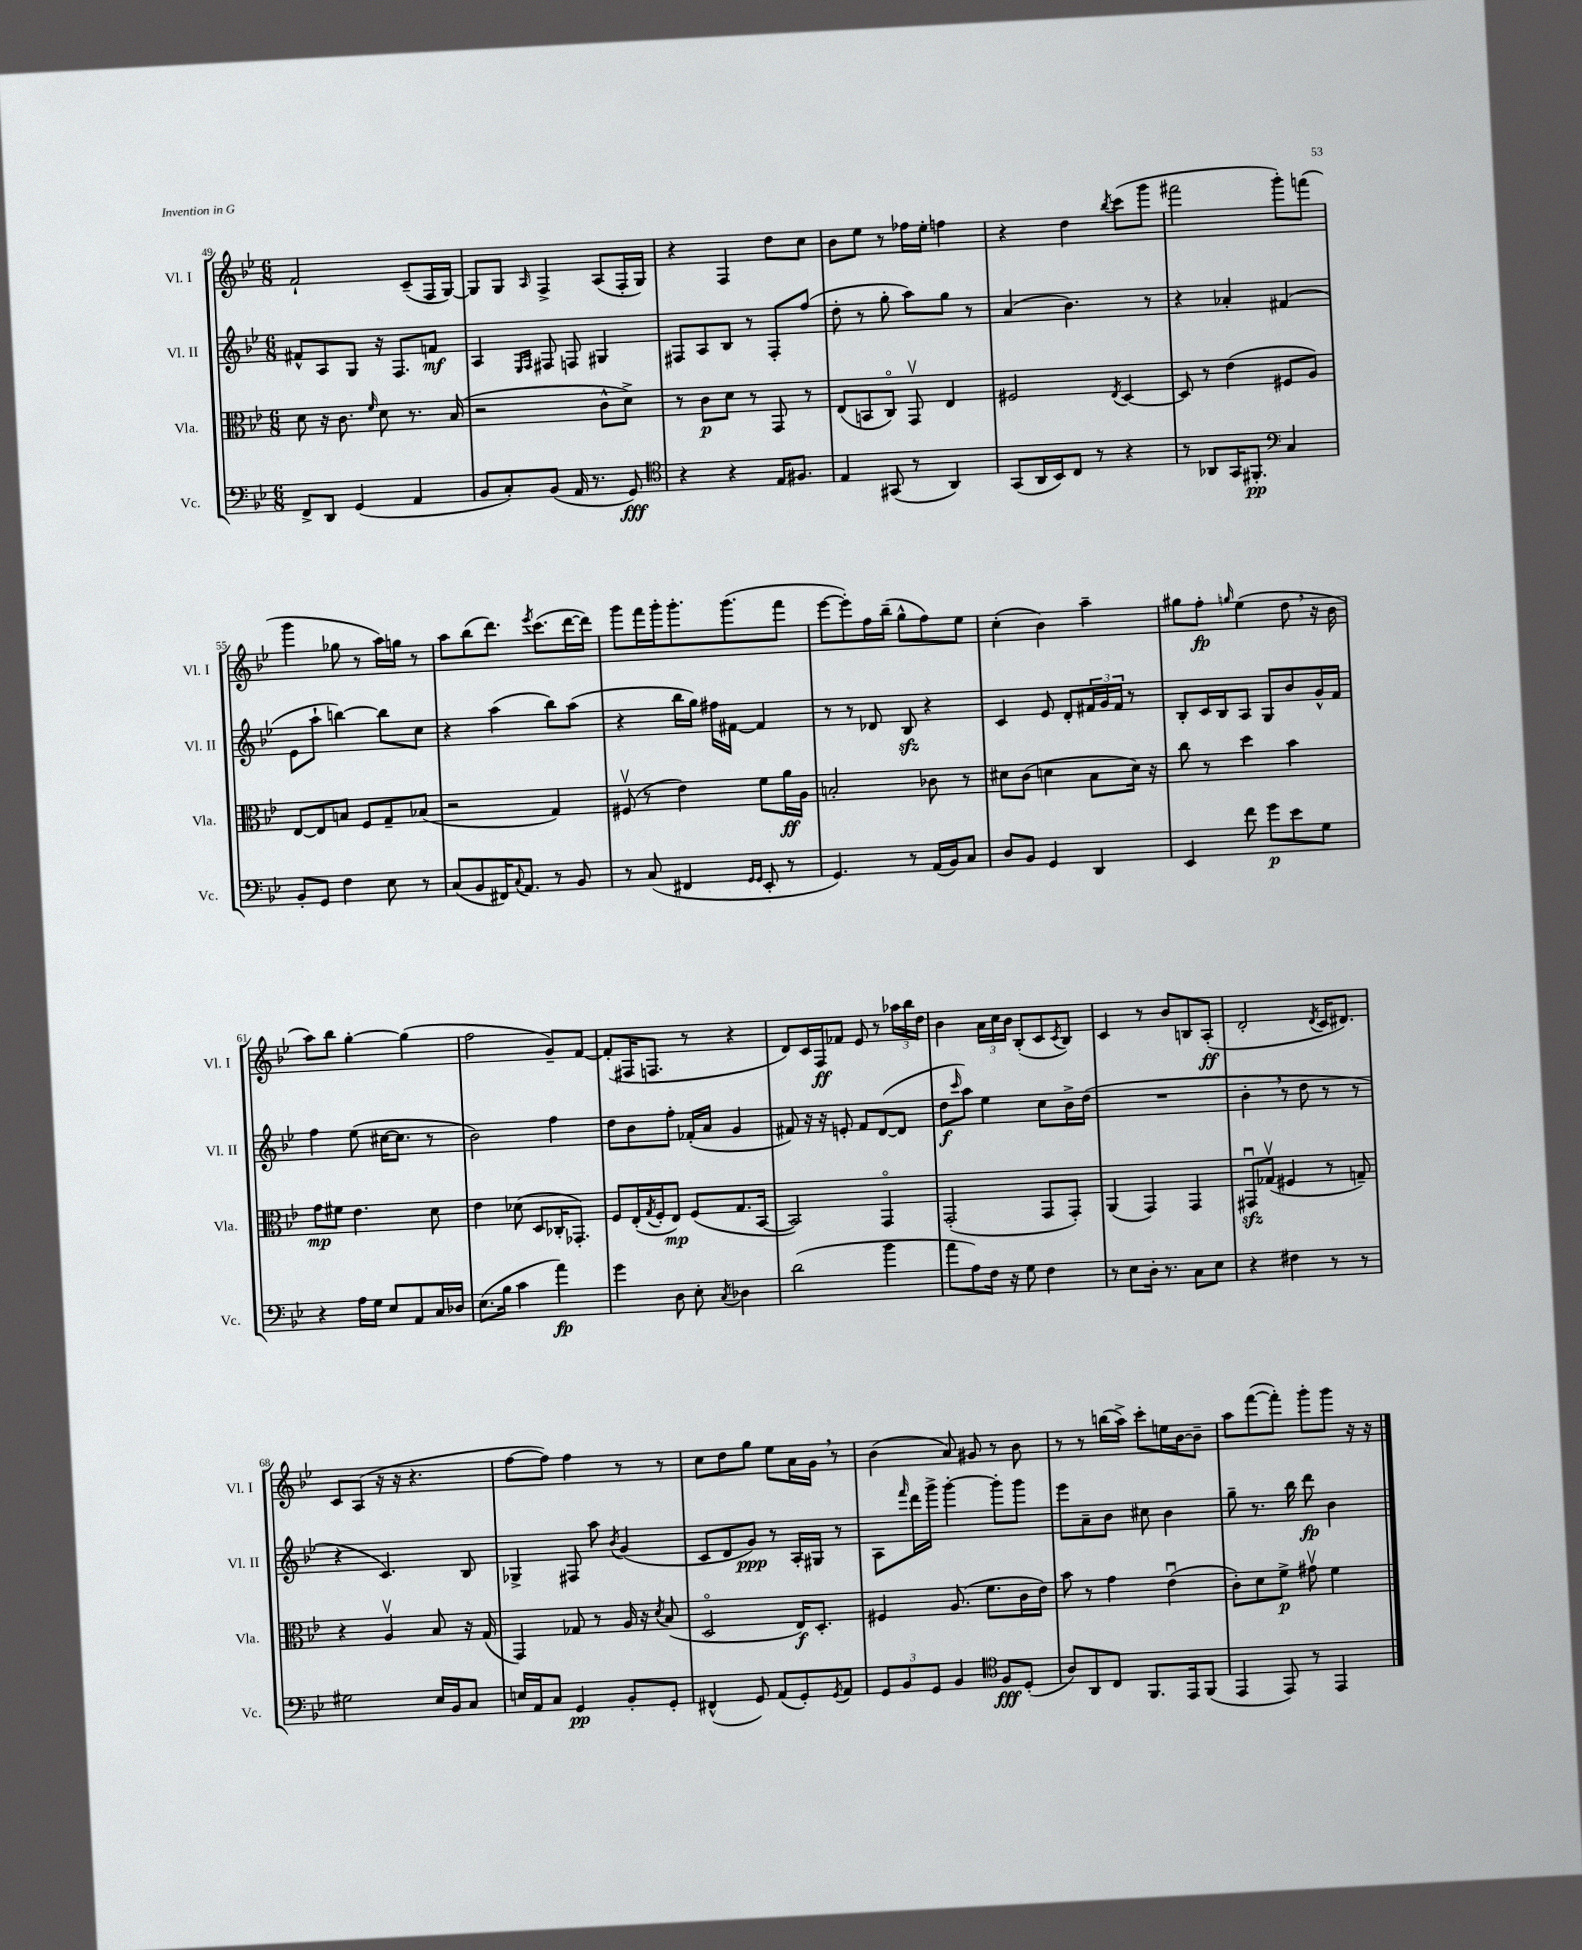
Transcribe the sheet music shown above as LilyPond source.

<<
\new StaffGroup <<
\new Staff = "s0" \with { instrumentName = "Vl. I" shortInstrumentName = "Vl. I" } {
    \clef treble \key bes \major \numericTimeSignature \time 6/8
    f'2-! c'8--( f16 g16~) |
    g8 g8 \grace { a16 } f4-> a8( f16-. g16) |
    r4 f4 d''8 c''8 |
    bes'8 ees''8 r8 fes''16 ees''16-. f''4 |
    r4 d''4 \acciaccatura { bes''8 } c'''8( g'''8 |
    fis'''2 g'''8-.) f'''8( |
    g'''4 ges''8 r8 a''16) g''16 r8 |
    a''8 bes''8( d'''8.) \acciaccatura { ees'''8 } c'''8.( d'''16~ d'''16) |
    g'''8 f'''16 g'''16-. g'''8.-. g'''8.( f'''8 |
    ees'''8~ ees'''8-.) f''16 bes''16--( g''8-^ f''8) ees''8 |
    c''4-.( bes'4) a''4-- |
    gis''8 f''8-.\fp \grace { g''16 } ees''4( d''8 \breathe r16 bes'16 |
    a''8) bes''8 g''4~-. g''4( |
    f''2 g'8--) f'8~ |
    f'8-.( fis16 f8. r8 r4 |
    d'8) c'16 f16\ff fes'8 ees'8 r8 \tuplet 3/2 { aes''16 bes''16 d''16 } |
    bes'4 \tuplet 3/2 { a'16 c''16 bes'16 } bes8-.( c'8 \acciaccatura { c'8 } bes8) |
    c'4 r8 bes'8 b8 a8-.\ff( |
    d'2-. \acciaccatura { d'8 } c'16 dis'8.) |
    c'8 a8( r16 r16 r4. |
    f''8~ f''8) f''4 r8 r8 |
    c''8 d''8 g''8 ees''8 a'16 g'16 \breathe r8 |
    bes'4( a'8) gis'8 r8 bes'8 |
    r8 r8 b''16( a''16->) c'''8-. e''16 bes'16~ bes'8-- |
    a''8 f'''8~( f'''8-.) g'''8-. g'''8 r16 r16 \bar "|." |
}
\new Staff = "s1" \with { instrumentName = "Vl. II" shortInstrumentName = "Vl. II" } {
    \clef treble \key bes \major \numericTimeSignature \time 6/8
    fis'8-^ a8 g8 r16 f8. f'8\mf |
    a4 \grace { ees16 f16 } fis8 f8 gis4 |
    fis8 a8 bes8 r8 fis8-. f''8( |
    d''8-. r8 g''8-. a''8) g''8 r8 |
    a'4( bes'4.) r8 |
    r4 aes'4-. fis'4( |
    ees'8 a''8-! b''4~) b''8 c''8 |
    r4 a''4( bes''8) a''8( |
    r4 bes''16 g''16) fis''16 fis'16~ fis'4 |
    r8 r8 des'8 bes8\sfz r4 |
    c'4 ees'8 d'8-. \tuplet 3/2 { fis'16 g'16 fis'16 } r8 |
    bes8-. c'16 bes16 a8 g8 bes'8 g'16-^ f'16 |
    f''4 ees''8( cis''16~ cis''8. r8 |
    bes'2) f''4 |
    d''8 bes'8 f''8-. fes'16-.( a'16 g'4 |
    fis'8) r16 r16 e'8-. fis'8 d'8~( d'8 |
    d''8\f \grace { c'''16 } a''8) ees''4 c''8 bes'16-> d''16( |
    R2. |
    bes'4-. \breathe r8 d''8 r8 r8 |
    r4 c'4.) bes8 |
    ges4-> fis8 a''8 \acciaccatura { bes'8 } g'4( |
    c'8 d'8 g'8\ppp) r8 a16-. gis16 r8 |
    a8 \grace { f'''16 } d'''16 g'''16-> g'''4~-. g'''8-. g'''8 |
    ees'''8 a'8-- bes'8 cis''8 bes'4 |
    g''8-- r8. bes''16 d'''8\fp bes'4 \bar "|." |
}
\new Staff = "s2" \with { instrumentName = "Vla." shortInstrumentName = "Vla." } {
    \clef alto \key bes \major \numericTimeSignature \time 6/8
    d'8 r16 c'8. \grace { f'16 } d'8 r8. bes16( |
    r2 c'8-^ d'8->) |
    r8 c'8\p d'8 r8 g,8 r8 |
    ees8( b,8 c8\flageolet) g,8\upbow ees4 |
    fis2 \acciaccatura { ees8 } d4~ |
    d8 r8 ees'4( fis8 a8) |
    ees8~ ees8 b8 f8 g8-- bes8( |
    r2 g4) |
    fis8\upbow( r8 ees'4) f'8 a'16\ff a16 |
    b2-. ces'8 r8 |
    dis'8 c'8( d'4 bes8 d'16) r16 |
    c''8 r8 d''4 bes'4 |
    g'8\mp fis'8 ees'4. d'8 |
    ees'4 des'8( d8 ces16-. ges,8.-.) |
    f8 ees16-.( \acciaccatura { g8 } f16-. ees8\mp) f8( g8. bes,16~ |
    bes,2) g,4\flageolet |
    g,2-.( g,8 g,8-.) |
    a,4( g,4) g,4 |
    gis,8\downbow\sfz ges8\upbow( fis4 r8 g8--) |
    r4 a4\upbow bes8 r16 g16( |
    g,4) ges8 r8 a16 r16 \acciaccatura { d'8 } bes8( |
    d2\flageolet ees16\f) d8.-. |
    fis4 a8.( f'8. c'16 ees'16) |
    bes'8 r8 g'4 ees'4\downbow( |
    c'8-.) d'8 f'8->\p gis'8\upbow f'4 \bar "|." |
}
\new Staff = "s3" \with { instrumentName = "Vc." shortInstrumentName = "Vc." } {
    \clef bass \key bes \major \numericTimeSignature \time 6/8
    f,8-> d,8 g,4( a,4 |
    bes,8 c8-.) bes,8( a,16 r8. g,8\fff) |
    \clef tenor r4 r4 ees16 fis8. |
    ees4 gis,8( r8 a,4) |
    g,8( a,16 bes,16) c8 r8 r4 |
    r8 aes,8 g,16 fis,8.-.\pp \clef bass c4 |
    bes,8-. g,8 f4 ees8 r8 |
    c8( bes,8 fis,16) \appoggiatura { c8 } a,8. r8 bes,8 |
    r8 c8( fis,4 \grace { g,16 g,16 } ees,8-. r8 |
    g,4.) r8 a,16( bes,16) c8 |
    d8 bes,8 g,4 d,4 |
    ees,4 f'8 g'8\p ees'8 g8 |
    r4 a16 g16 ees8 a,8 c16 des16 |
    ees8.( bes16 c'4 a'4\fp) |
    g'4 d8 ees8-. \acciaccatura { c8 } des4 |
    d'2( bes'4 |
    a'8 a8) f16 r16 g8 f4 |
    r8 ees8 d16-. r8. c8 ees8 |
    r4 fis4 r8 r8 |
    gis2 ees16 bes,16 c8 |
    e16 a,16 c8 g,4\pp bes,8-. g,8-. |
    fis,4-^( g,8) a,8( g,8-.) \acciaccatura { g,8 } a,8 |
    \tuplet 3/2 { g,8 bes,8 g,8 } bes,4 \clef tenor f8\fff d8-.( |
    a8) a,8 c8 f,8. ees,16 f,8( |
    ees,4 ees,8) r8 ees,4 \bar "|." |
}
>>
>>
\layout { \context { \Score currentBarNumber = #49 } }
